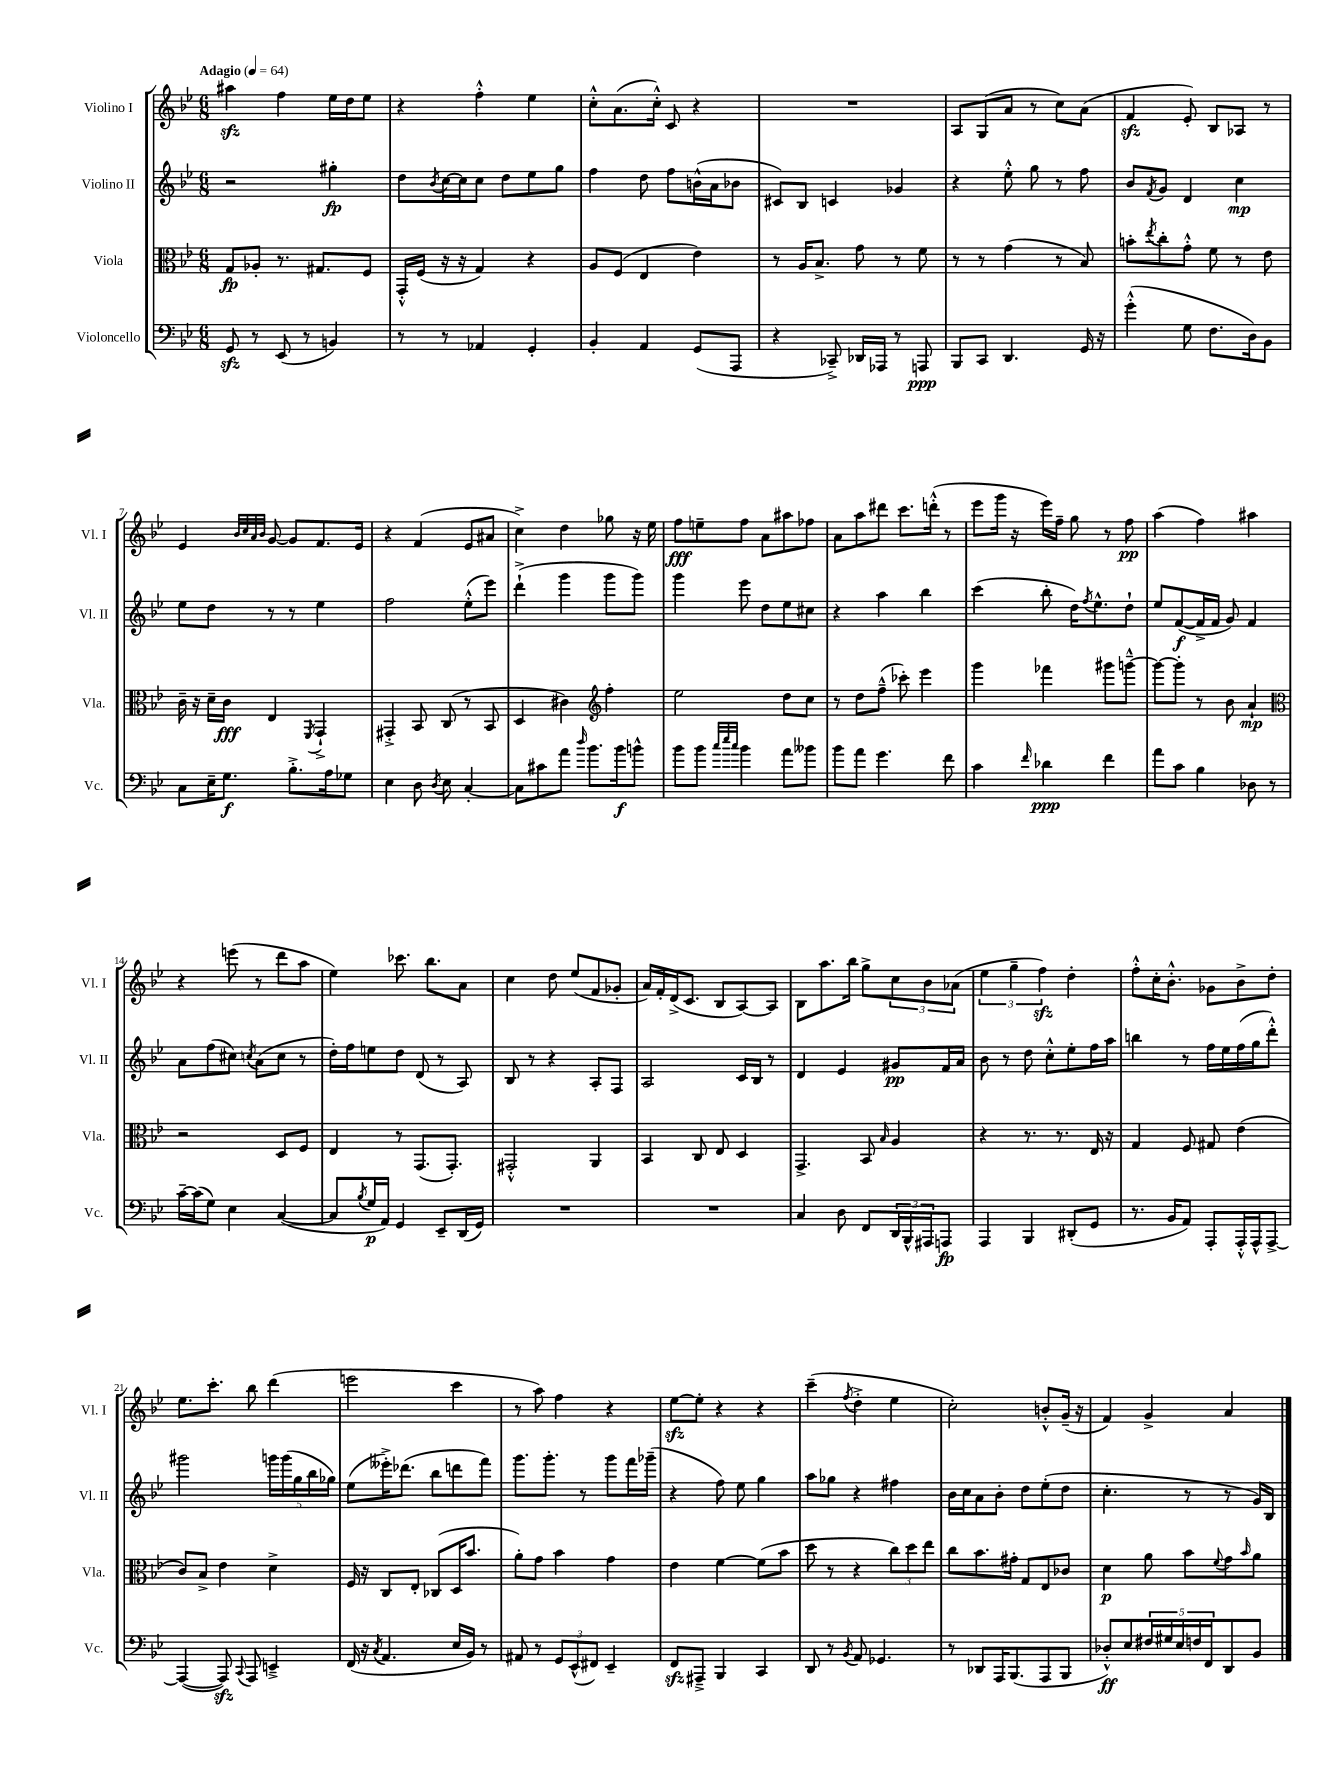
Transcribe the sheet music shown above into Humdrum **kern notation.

**kern	**kern	**kern	**kern
*staff4	*staff3	*staff2	*staff1
*clefF4	*clefC3	*clefG2	*clefG2
*k[b-e-]	*k[b-e-]	*k[b-e-]	*k[b-e-]
*M6/8	*M6/8	*M6/8	*M6/8
*MM64	*MM64	*MM64	*MM64
8GG	8G	2r	4aa#
8r	8A-'	.	.
(8EE-	8.r	.	4ff
8r	.	.	.
.	8.G#	.	.
4BB)	.	4gg#'	16ee-
.	.	.	16dd
.	8F	.	8ee-
=	=	=	=
8r	16GG'^^	8dd	4r
.	(16F	.	.
.	.	8qb-	.
8r	16r	[16cc	.
.	16r	16cc]	.
4AA-	4G)	8cc	4ff'^^
.	.	8dd	.
4GG'	4r	8ee-	4ee-
.	.	8gg	.
=	=	=	=
4BB-'	8A	4ff	8cc'^^
.	(8F	.	(8.a
4AA	4E-	8dd	.
.	.	.	16cc'^^)
.	.	8ff	8c
(8GG	4e-)	(16b^^	4r
.	.	16a	.
8AAA	.	8b-	.
=	=	=	=
4r	8r	8c#)	2.r
.	16A	8B-	.
.	8.B-^	.	.
8CC-~^)	.	4c	.
16DD-	8g	.	.
16AAA-	.	.	.
8r	8r	4g-	.
8AAA	8f	.	.
=	=	=	=
8BBB-	8r	4r	8A
8CC	8r	.	(8G
4.DD	(4g	8ee-'^^	8a
.	.	8gg	8r
.	8r	8r	8cc)
16GG	8B-)	8ff	(8a
16r	.	.	.
=	=	=	=
(4g'^^	8b'	8b-	4f
.	8qee-	8qf	.
.	8cc'	8g	.
8G	8g'^^	4d	8e-')
8.F	8f	.	8B-
.	8r	4cc	8A-
16D)	.	.	.
8BB-	8e-	.	8r
=	=	=	=
8C	16c~	8ee-	4e-
.	16r	.	.
16E-~	16d~	8dd	.
8.G	16c	.	.
.	.	.	32qqb-
.	.	.	32qqcc
.	.	.	32qqa
.	.	.	32qqb-
.	4E-	8r	[8g
8.B-'^	.	8r	8g]
.	8qFF	.	.
.	4GG`^	4ee-	8.f
16A	.	.	.
8G-	.	.	.
.	.	.	16e-
=	=	=	=
4E-	4GG#'^	2ff	4r
8D	8BB-	.	(4f
8qD	.	.	.
8E-	(8C	.	.
[4C'	8r	(8ee-'^^	8e-
.	8BB-	8eee-)	8a#
=	=	=	=
8C]	4D	(4ddd`^	4cc^)
8c#	.	.	.
8a	4c#)	4ggg	4dd
16qqdd	.	.	.
8.b-	.	.	.
*	*clefG2	*	*
.	4ff'	8ggg	8gg-
16b-	.	.	.
8b^^	.	8ggg)	16r
.	.	.	16ee-
=	=	=	=
8b-	2ee-	4ggg	8ff
8b-	.	.	8ee~
32qqcc	.	.	.
32qqee-	.	.	.
32qqcc	.	.	.
4b-	.	8eee-	8ff
.	.	8dd	8a
8a	8dd	8ee-	8aa#
8b--	8cc	8cc#	8ff-
=	=	=	=
8b-	8r	4r	8a
8a	8dd	.	8aa
4.g	(8ff~^^	4aa	8ddd#
.	8ccc-')	.	8.ccc
.	4eee-	4bb-	.
.	.	.	(16ddd'^^
8f	.	.	8r
=	=	=	=
4c	4ggg	(4ccc	8eee-
.	.	.	16ggg
.	.	.	16r
16qqf	.	.	.
4d-	4fff-	8bb-'	16eee-)
.	.	.	16ff~
.	.	16dd)	8gg
.	.	8qff	.
.	.	8.ee-^^	.
4f	8ggg#	.	8r
.	[8ggg~^^	8dd`	8ff
=	=	=	=
8a	8ggg_	8ee-	(4aa
8c	8ggg']	([8f	.
4B-	8r	16f^]	4ff)
.	.	16f	.
.	8b-	8g)	.
8D-	4a`	4f	4aa#
8r	.	.	.
=	=	=	=
*	*clefC3	*	*
[16c~	2r	8a	4r
(16c]	.	.	.
8G)	.	(8ff	.
4E-	.	8cc#)	(8eee
.	.	8qcc	.
.	.	(8a	8r
([4C	8D	8cc	8ddd
.	8F	8r	8aa
=	=	=	=
8C]	4E-	16dd')	4ee-)
.	.	16ff	.
8qB-	.	.	.
16G	.	8ee	.
16AA)	.	.	.
4GG	8r	8dd	8.ccc-
.	(8.GG	(8d	.
.	.	.	8.bb-
8EE-~	.	8r	.
.	8.GG')	.	.
(16DD	.	8A)	8a
16GG)	.	.	.
=	=	=	=
2.r	2GG#'^^	8B-	4cc
.	.	8r	.
.	.	4r	8dd
.	.	.	(8ee-
.	4AA	8A'	8f
.	.	8F	8g-'
=	=	=	=
2.r	4BB-	2A	16a)
.	.	.	16f'
.	.	.	(16d^
.	.	.	8.c
.	8C	.	.
.	8E-	.	8B-
.	4D	16c	[8A)
.	.	16B-	.
.	.	8r	8A]
=	=	=	=
4C	4.GG^	4d	8B-
.	.	.	8.aa
8D	.	4e-	.
.	.	.	16bb-
8FF	8BB-	.	8gg^
.	16qqB-	.	.
24DD	4A	8g#	12cc
24BBB-^^	.	.	.
24AAA#	.	.	12b-
8AAA	.	16f	.
.	.	.	(12a-
.	.	16a	.
=	=	=	=
4AAA	4r	8b-	6ee-
.	.	8r	.
.	.	.	6gg~
4BBB-	8.r	8dd	.
.	.	.	6ff)
.	.	8cc'^^	.
.	8.r	.	.
(8DD#'	.	8ee-'	4dd'
8GG	16E-	16ff	.
.	16r	16aa	.
=	=	=	=
8.r	4G	4bb	8ff'^^
.	.	.	16cc'
16BB-	.	.	8.b-'^^
8AA)	8F	8r	.
8AAA'	8G#	16ff	8g-
.	.	16ee-	.
16AAA'^^	(4e-	(16ff	8b-^
16AAA^^	.	16gg	.
[8AAA^	.	8ddd'^^)	8dd'
=	=	=	=
(4AAA_	8c)	2ggg#	8.ee-
.	8B-^	.	.
.	.	.	8.ccc'
8AAA])	4e-	.	.
8qqCC	.	.	.
8AAA	.	.	8bb-
4EE~^	4d^	20ggg	(4ddd
.	.	(20ggg	.
.	.	20gg	.
.	.	20bb-	.
.	.	20gg-)	.
=	=	=	=
(16FF	16F	(8ee-	2eee
16r	16r	.	.
8qC	.	.	.
4.AA	8C	16eee--'^)	.
.	.	(8.ddd-	.
.	8E-'	.	.
.	(8C-	8bb-	.
16E-	16D	8ddd	4ccc
16BB-)	8.b-	.	.
8r	.	8fff)	.
=	=	=	=
8AA#	8a')	8.ggg	8r
8r	8g	.	8aa)
.	.	8.ggg'	.
12GG	4b-	.	4ff
(12EE-^^	.	.	.
.	.	8r	.
12FF#)	.	.	.
4EE-~	4g	8ggg	4r
.	.	16fff	.
.	.	(16ggg-~	.
=	=	=	=
8FF	4e-	4r	[8ee-
8AAA#~^	.	.	8ee-']
4BBB-	[4f	8ff)	4r
.	.	8ee-	.
4CC	(8f]	4gg	4r
.	8b-	.	.
=	=	=	=
8DD	8dd	8aa	(4ccc~
8r	8r	8gg-	.
8qBB-	.	.	8qff
8AA	4r	4r	4dd'^
4.GG-	.	.	.
.	12cc)	4ff#	4ee-
.	12dd	.	.
.	12ee-	.	.
=	=	=	=
8r	8cc	16b-	2cc')
.	.	16cc	.
8DD-	8.b-	8a	.
16AAA	.	8b-'	.
(8.BBB-	16g#'	.	.
.	8G	8dd	.
8AAA	8E-	(8ee-'	8b'^^
8BBB-	8c-	8dd	(16g~
.	.	.	16r
=	=	=	=
8D-'^^)	4d	4.cc'	4f)
8E-	.	.	.
20F#	8a	.	4g^
20G#	.	.	.
20E-	.	.	.
.	8b-	8r	.
20F	.	.	.
20FF	.	.	.
.	8qqf	.	.
8DD	8g	8r	4a
.	16qqb-	.	.
8BB-	8a	16g)	.
.	.	16B-	.
==	==	==	==
*-	*-	*-	*-
